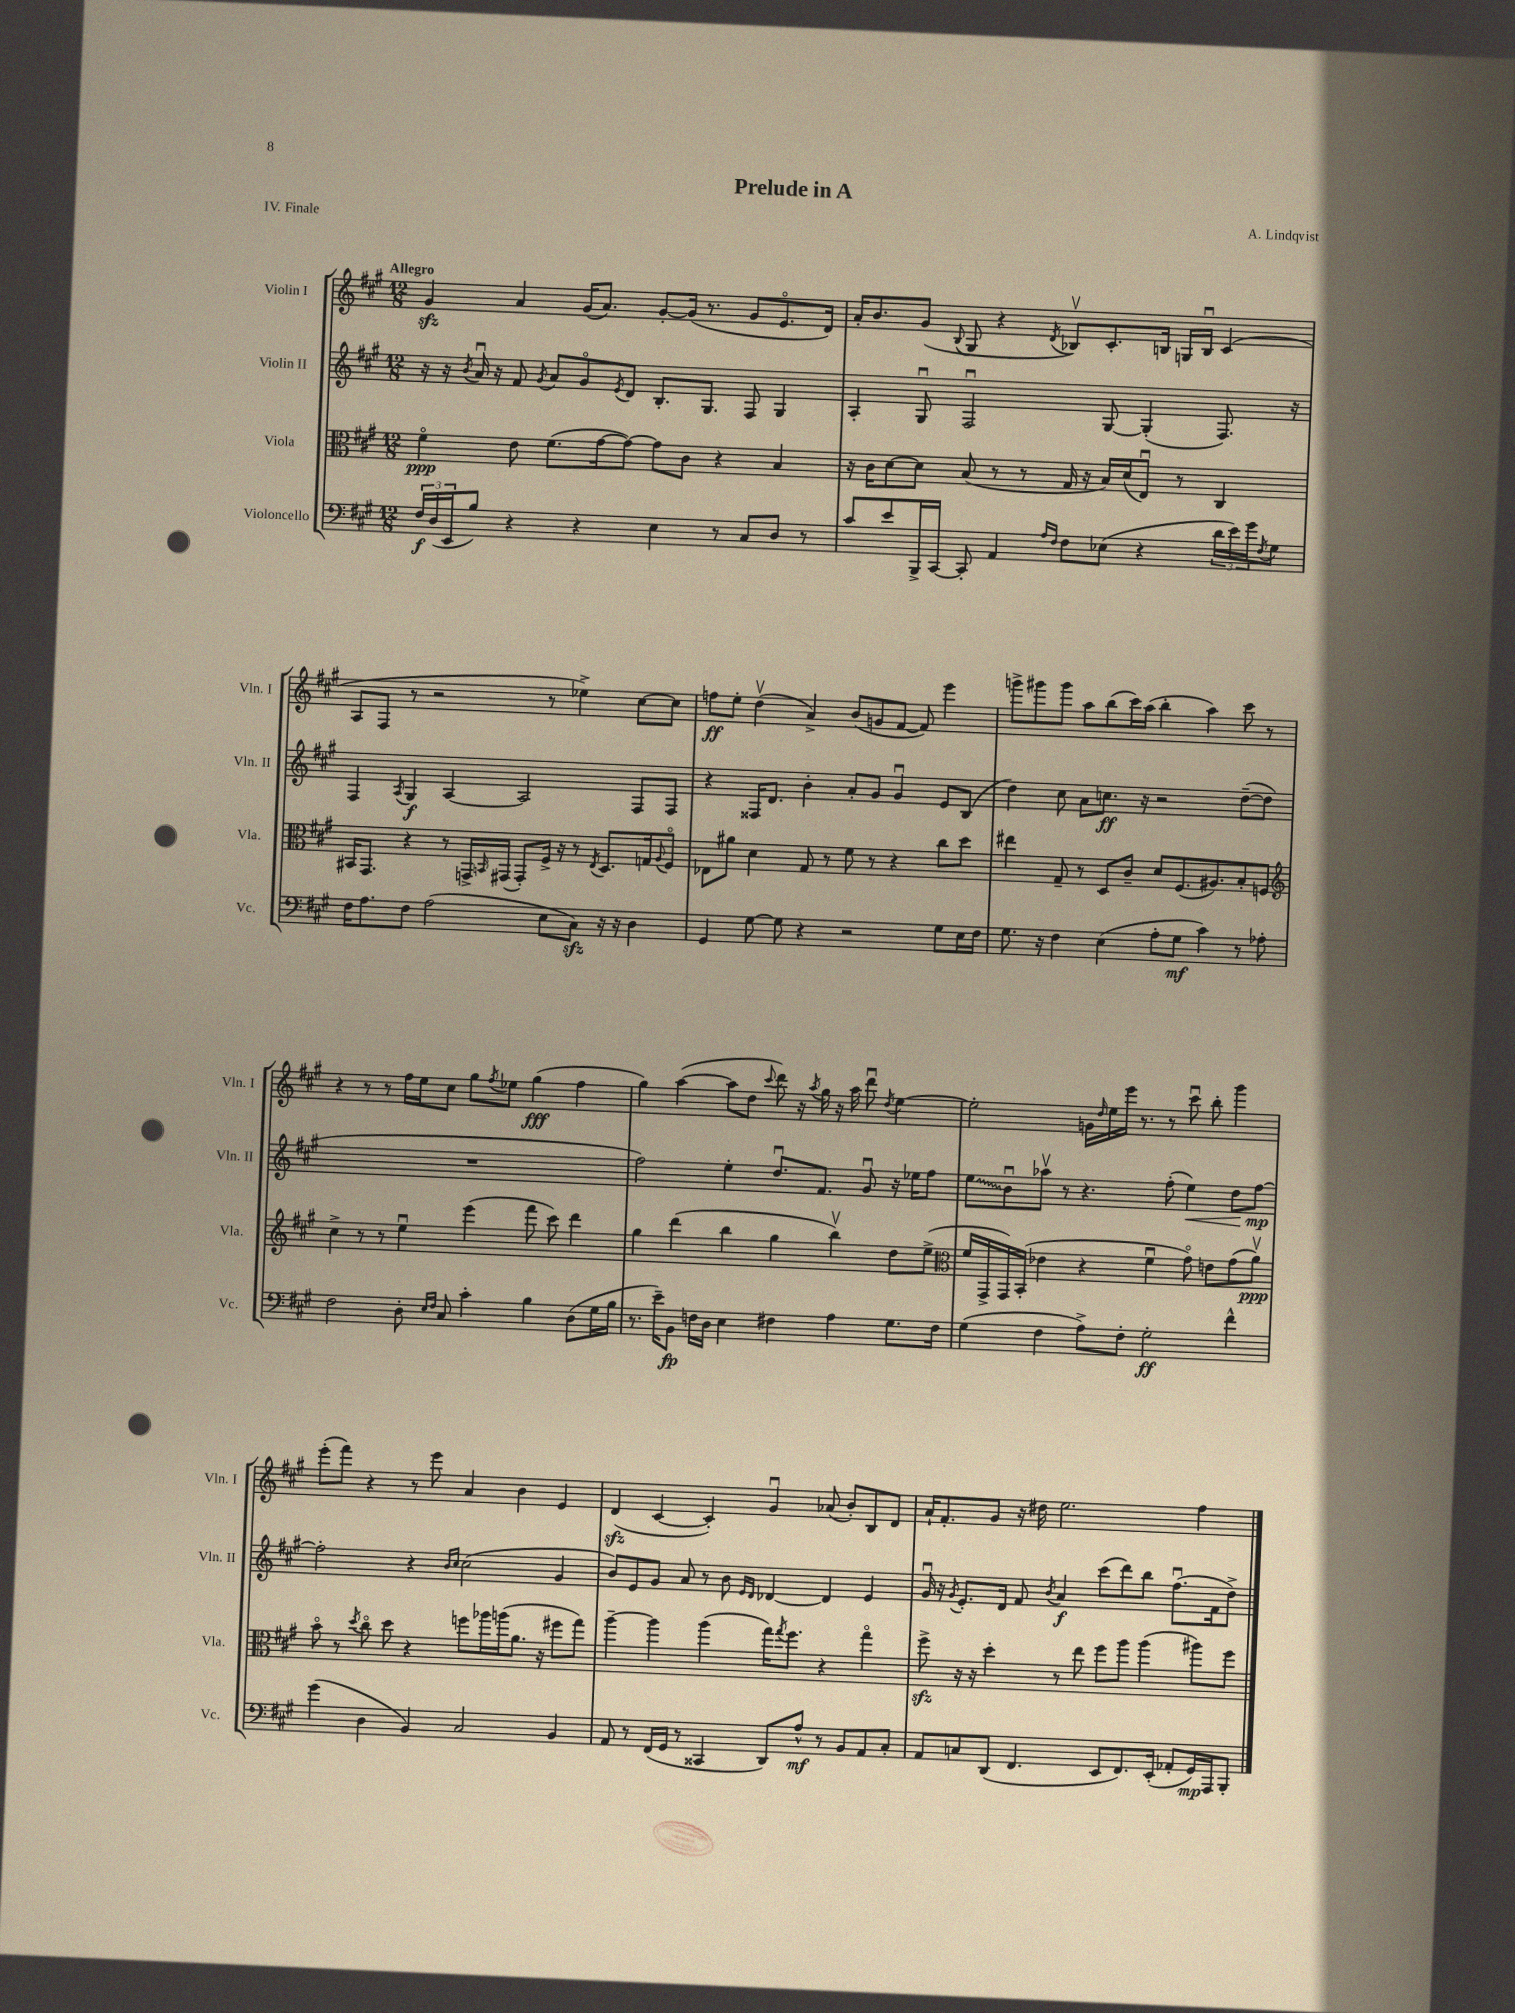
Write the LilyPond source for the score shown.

\header { title = "Prelude in A" composer = "A. Lindqvist" piece = "IV. Finale" }
<<
\new StaffGroup <<
\new Staff = "s0" \with { instrumentName = "Violin I" shortInstrumentName = "Vln. I" } {
    \clef treble \key a \major \numericTimeSignature \time 12/8 \tempo "Allegro"
    gis'4\sfz a'4 gis'16( a'8.) gis'8~-. gis'16( r8. gis'8 e'8.\flageolet d'16) |
    a'16-. b'8. gis'8( \appoggiatura { b8 } gis8 r4 \acciaccatura { d'8 } bes8\upbow) cis'8.-. b16 g16 b16\downbow cis'4( |
    a8 fis8 r8 r2 r8 ees''4->) cis''8~ cis''8 |
    f''8\ff e''8-. d''4\upbow( a'4->) b'8( g'8 fis'8~ fis'8) e'''4 |
    g'''8-> gis'''8 gis'''8 a''8 b''8( cis'''16) a''16( b''4-. a''4) cis'''8 r8 |
    r4 r8 r8 fis''16 e''16 cis''8 gis''8 \acciaccatura { fis''8 } ees''8 gis''4\fff( fis''4 |
    gis''4) a''4~( a''8 d''8 \appoggiatura { cis'''8 } d'''8) r16 \acciaccatura { a''8 } gis''16 r16 a''16 d'''8\downbow \acciaccatura { d''8 } e''4~ |
    e''2-. g'16 \grace { d''16 } e''16 e'''16 r8. r8 cis'''8\downbow b''8-. gis'''4 |
    e'''8-.( fis'''8) r4 r8 e'''8 a'4 b'4 e'4 |
    d'4\sfz( cis'4~ cis'4-.) gis'4\downbow aes'8( b'8-.) b8 d'8 |
    a'16-! fis'8.-. gis'8 r16 dis''16 e''2. fis''4 \bar "|." |
}
\new Staff = "s1" \with { instrumentName = "Violin II" shortInstrumentName = "Vln. II" } {
    \clef treble \key a \major \numericTimeSignature \time 12/8
    r16 r16 \acciaccatura { b'8 } a'16\downbow r16 fis'8 \acciaccatura { gis'8 } a'8 gis'8\flageolet \acciaccatura { e'8 } d'8 b8.-. gis8. fis8 gis4 |
    a4-. gis8\downbow fis2\downbow gis8~ gis4-.( fis8.) r16 |
    fis4 \acciaccatura { a8 } gis4\f a4~ a2 fis8 fis8 |
    r4 fisis16 d'8. b'4-. a'8-. gis'8 gis'4\downbow e'8 b8( |
    d''4) cis''8 a'8 c''8.\ff r16 r2 d''8~--( d''8 |
    R1. |
    fis''2) e''4-. d''8.\downbow fis'8. gis'8\downbow r16 ees''16 fis''8 |
    \once \override Glissando.style = #'zigzag e''8\glissando b'8\downbow aes''8\upbow r8 r4. fis''8-.( e''4\<) d''8 fis''8~\mp\! |
    fis''2-. r4 \grace { b'16 cis''16 } cis''2( gis'4 |
    b'8) e'8 gis'8 a'8 r8 b'8 \grace { e'16 d'16 } des'4~ des'4 e'4 |
    gis'16\downbow r16 \acciaccatura { gis'8 } e'8.-. d'16 fis'8 \acciaccatura { b'8 } a'4\f cis'''8( d'''8) b''8 fis''8.\downbow( fis'16 d''8->) \bar "|." |
}
\new Staff = "s2" \with { instrumentName = "Viola" shortInstrumentName = "Vla." } {
    \clef alto \key a \major \numericTimeSignature \time 12/8
    fis'4\flageolet\ppp e'8 fis'8.( gis'16~ gis'8~) gis'8 cis'8 r4 b4 |
    r16 cis'16 d'8~ d'8 b8( r8 r8 gis16 r16 b16) d'16( e8\downbow) r8 cis4 |
    bis,16 gis,8. r4 r8 g,16-> \grace { b,16 } gis,16( gis,8-.) fis16-> r16 r8 \acciaccatura { e8 } d8. g16 \appoggiatura { a8 } fis8\flageolet |
    ees8 ais'8 d'4 gis8 r8 fis'8 r8 r4 cis''8 d''8 |
    eis''4 gis8-- r8 d8 cis'8-- d'8 fis8.( ais8.) b8-. f8 |
    \clef treble cis''4-> r8 r8 e''4\downbow e'''4( fis'''8 cis'''8) d'''4 |
    gis''4 d'''4( b''4 gis''4 b''4\upbow) d''8 e''8->( |
    \clef alto fis'16 gis,16-> gis,16) b,16-.( ees'4 r4 fis'4\downbow gis'8\flageolet) e'8 gis'8( a'8\upbow\ppp) |
    b'8\flageolet r8 \acciaccatura { d''8 } cis''8\flageolet d''8 r4 f''8 aes''16 a''16( a'8. r16 fis''8 gis''8) |
    a''4~-- a''4 a''4( gis''16) \acciaccatura { gis''8 } fis''8. r4 gis''4\flageolet |
    fis''8->\sfz r16 r16 d''4-. r8 e''8 fis''8 a''8 a''4( ais''8) fis''8 \bar "|." |
}
\new Staff = "s3" \with { instrumentName = "Violoncello" shortInstrumentName = "Vc." } {
    \clef bass \key a \major \numericTimeSignature \time 12/8
    \tuplet 3/2 { fis16\f d16( e,16 } b8) r4 r4 e4 r8 cis8 d8 r8 |
    cis'8 e'8 b,,16-> cis,16~ cis,8-. a,4 \grace { a16 fis16 } fis8 ees8( r4 \tuplet 3/2 { d'16 e'16) gis'16 } \acciaccatura { fis8 } gis8 |
    fis16 a8. fis8 a2( e8 cis8\sfz) r16 r16 d4 |
    gis,4 gis8~ gis8 r4 r2 gis8 e16 fis16 |
    gis8. r16 fis4 e4( a8-. gis8\mf cis'4) r8 aes8-. |
    fis2 d8-. \grace { e16 fis16 } cis8 cis'4-. b4 d8( gis16 b16 |
    r8. e'16--) b,8\fp f16 d16 e4 fis4 a4 gis8. fis16 |
    gis4( fis4 a8->) fis8-. gis2-.\ff fis'4-^ |
    gis'4( d4 b,4) cis2 b,4 |
    a,8 r8 fis,16( gis,16 r8 cisis,4 d,8) a8-^\mf r8 b,8 a,8 cis8-. |
    a,8 c8 d,8( fis,4. e,8 fis,8.) e,16-.( aes,8-. gis,16\mp) a,,16 b,,8-. \bar "|." |
}
>>
>>
\layout { \context { \Score \remove "Bar_number_engraver" } }
